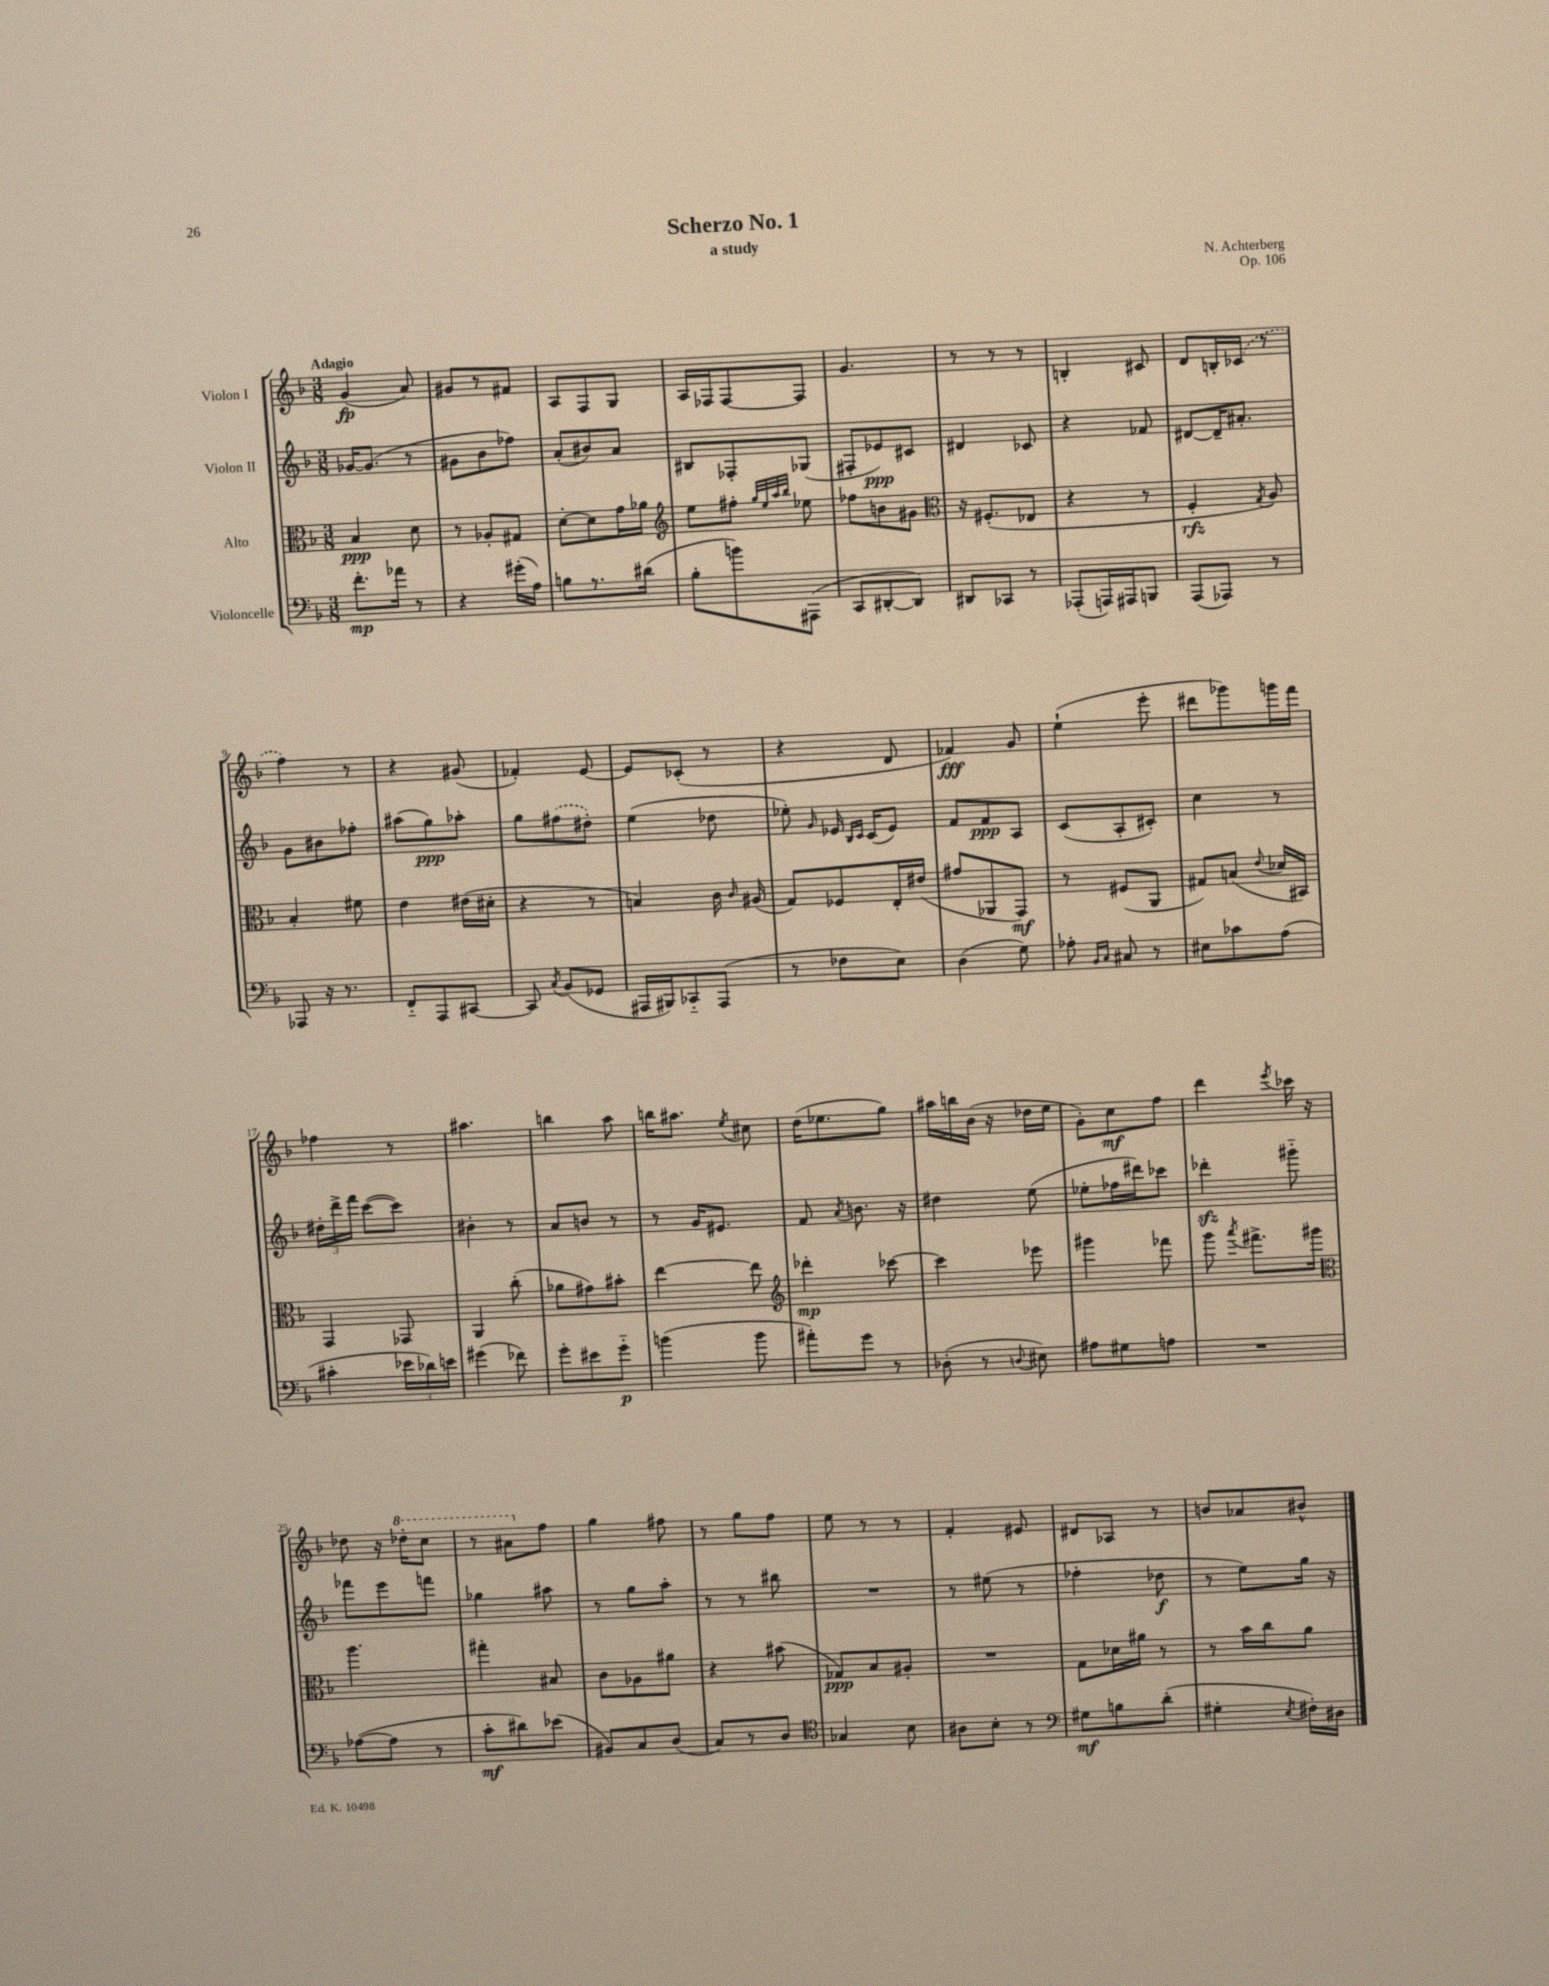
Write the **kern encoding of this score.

**kern	**kern	**kern	**kern
*staff4	*staff3	*staff2	*staff1
*clefF4	*clefC3	*clefG2	*clefG2
*k[b-]	*k[b-]	*k[b-]	*k[b-]
*M3/8	*M3/8	*M3/8	*M3/8
8.f'\L	4B-/	[16g-/LK	(4g/
.	.	(8.g-/]J	.
16a-\Jk	.	.	.
8r	8d\	8r	8a/)
=	=	=	=
4r	8r	8g#\L	8g#/L
.	8A-'/L	8b-\	8r
(16g#'\LL	8G#/J	8ff-\J)	8f#/J
16A\JJ)	.	.	.
=	=	=	=
8B\L	[8d'\L	(8a'/L	8A/L
8.r	8d\]	8b#/)	8F/
.	16g\L	8a/J	8G/J
(16d#\Jk	16a-\JJ	.	.
=	=	=	=
*	*clefG2	*	*
8B-'\L	8ee\L	8B#/L	16A/LL
.	.	.	16F-/J
8b\)	8ff#'\J	8F-'/	[8F-/
.	32qqgg/LLL	.	.
.	32qqee/	.	.
.	32qqaa/	.	.
.	32qqbb-/JJJ	.	.
(8AAA#\J	8ee-\	(8G-/J	8F-/]J
=	=	=	=
8CC/L	8ff-\L	8F#'/L	4.g/
[8DD#'/	8b\	8e-/)	.
8DD#/]J)	8g#\J	8c#/J	.
=	=	=	=
*	*clefC3	*	*
8DD#/L	16r	4d#/	8r
.	(8.F#'/L	.	.
8CC-/J	.	.	8r
8r	8E-/J	8c-/	8r
=	=	=	=
(8AAA-'/L	4r	4r	4B'/
16AAA/L)	.	.	.
16AAA#/J	.	.	.
8BBB/J	8r	8f-/	8c#/
=	=	=	=
(8AAA/L	4F'/	[8d#/L	8d/L
8AAA-/J)	.	16d#~/]K	16B'/L
.	.	8.a#'/J	(16c-/JJ
.	8qG/	.	.
8r	8A/)	.	8r
=	=	=	=
8AAA-/	4B-'/	8g\L	4ff\)
16r	.	8b#\	.
8.r	.	.	.
.	8f#\	8ff-'\J	8r
=	=	=	=
8FF'~/L	4e\	(8aa#\L	4r
8AAA/	.	8gg\)	.
[8CC#/J	(16e#\LL	8aa-'\J	(8g#/
.	16d#'\JJ	.	.
=	=	=	=
8CC#/]	4r	8gg\L	4f-'/)
8qC/	.	.	.
(8BB-/L	.	(8ff#\	.
8GG-/J	8r	8dd#'\J)	[8e/
=	=	=	=
16AAA#/LL	4B/)	(4ee\	8e/]L
16BBB#/J)	.	.	.
8CC-'~/	.	.	(8c-'/J
(8AAA#/J	16c\	8dd-\	8r
.	16qqc/	.	.
.	(16A#/	.	.
=	=	=	=
8r	8G/L)	8ee-'\)	4r
.	.	16qqg/	.
8F-\L	8F-/	16e-/	.
.	.	16qqB-/LL	.
.	.	16qqc/JJ	.
.	.	(16c/LK	.
8E\J)	16E'/L	8e-/J)	8d/
.	(16e#/JJ	.	.
=	=	=	=
(4D\	8g#/L	8f/L	4f-/)
.	8AA-/	8f/	.
8G\)	8GG/J)	8A/J	8g/
=	=	=	=
8A-'\	8r	(8c/L	(4ee`\
16qqBB-/LL	.	.	.
16qqC/JJ	.	.	.
8C#/	(8F#/L	8A'/	.
8r	8AA/J	8c#'/J)	8eee'\
=	=	=	=
8E#\L	8G#/L)	4cc\	8ddd#\L
8c-\	(8B/J	.	8ggg-\)
.	8qqe/	.	.
(8A\J	16d-/LL	8r	16ggg\L
.	16BB#/JJ)	.	16fff\JJ
=	=	=	=
4c#'\	4GG/	24dd#'\LL	4ff-\
.	.	24ddd^\	.
.	.	24fff\JJ	.
.	.	([8ccc\L	.
24e-\LL	8GG-/	8ccc\]J)	8r
24d-\)	.	.	.
24e\JJ	.	.	.
=	=	=	=
(4g#\	4AA/	4b#'\	4.aa#\
8f-\)	(8cc'\	8r	.
=	=	=	=
8g'\L	8a-\L	8a/L	4bb\
8e#\	8g#\)	8b/J	.
8g'~\J	8b#'\J	8r	8aa\
=	=	=	=
(4b\	[4ee\	8r	16bb\LK
.	.	.	8.aa#\J
.	.	16g/LK	.
.	.	8.e#/J	.
.	.	.	8qee/
8b\	8ee\]	.	8cc#\
=	=	=	=
*	*clefG2	*	*
8a#'\L)	4ddd-'\	8f/	(16dd\LK
.	.	.	8.ee-\
.	.	8qa/	.
8g\J	.	8.b\	.
8r	[8ccc-\	.	8gg\J)
.	.	16r	.
=	=	=	=
(8D-'\	4ccc-\]	4dd#\	16aa#\LL
.	.	.	16bb\
8r	.	.	(16b-\JJ
.	.	.	16r
8qqD/	.	.	.
8E#\)	8eee-\	(8ee\	16dd-\LL
.	.	.	16ee\JJ
=	=	=	=
8A#\L	4ggg#\	8ee-'\L	8g'\L)
8G#\	.	16ff-\L	8cc\
.	.	16ddd#\J)	.
8A\J	8fff-\	8ccc-\J	8ff\J
=	=	=	=
4.r	8ggg\	4ddd-'\	4ddd\
.	8qaaa/	.	.
.	8.fff#^\L	.	.
.	.	.	8qeee/
.	.	8ggg#'~\	16ccc-\
.	16ggg#\Jk	.	16r
=	=	=	=
*	*clefC3	*	*
([8A-\L	4.aa\	8fff-\L	8dd-\
8A-\]J	.	8eee\	16r
.	.	.	16ddd-'\LK
8r	.	8fff\J	8ccc\J
=	=	=	=
8c'\L	4gg#'\	4gg-\	8r
8d#\)	.	.	8aa#\L
(8e-\J	8B#/	8aa#\	8ff\J
=	=	=	=
8BB#/L)	8c\L	8r	4gg\
8C/	8A-\	8gg\L	.
(8D/J	8a#\J	8aa'\J	8ff#\
=	=	=	=
8C/L)	4r	8r	8r
8r	.	8r	8gg\L
8D/J	(8b#\	8bb#\	8ff\J
=	=	=	=
*clefC4	*	*	*
4G-/	8G-/L)	4.r	8ee\
.	8B-/	.	8r
8B-\	8A#'/J	.	8r
=	=	=	=
8A#\L	4.r	8r	4f'/
8B-'\J	.	(8ee#\	.
8r	.	8r	8e#/
=	=	=	=
*clefF4	*	*	*
8G#\L	8G\L	4ff-'\	8d#/L
8B\	16d-\L	.	8A-/J
.	16a#\JJ	.	.
(8d'\J	8r	8dd-\	8r
=	=	=	=
4G#'\	8r	8r	8b/L
.	16b-\LL	8ee\L)	8a-/
.	16cc\J	.	.
8qE/	.	.	.
16F#'\LL)	8a\J	16gg\Jk	8b#^^/J
16D#\JJ	.	16r	.
==	==	==	==
*-	*-	*-	*-
